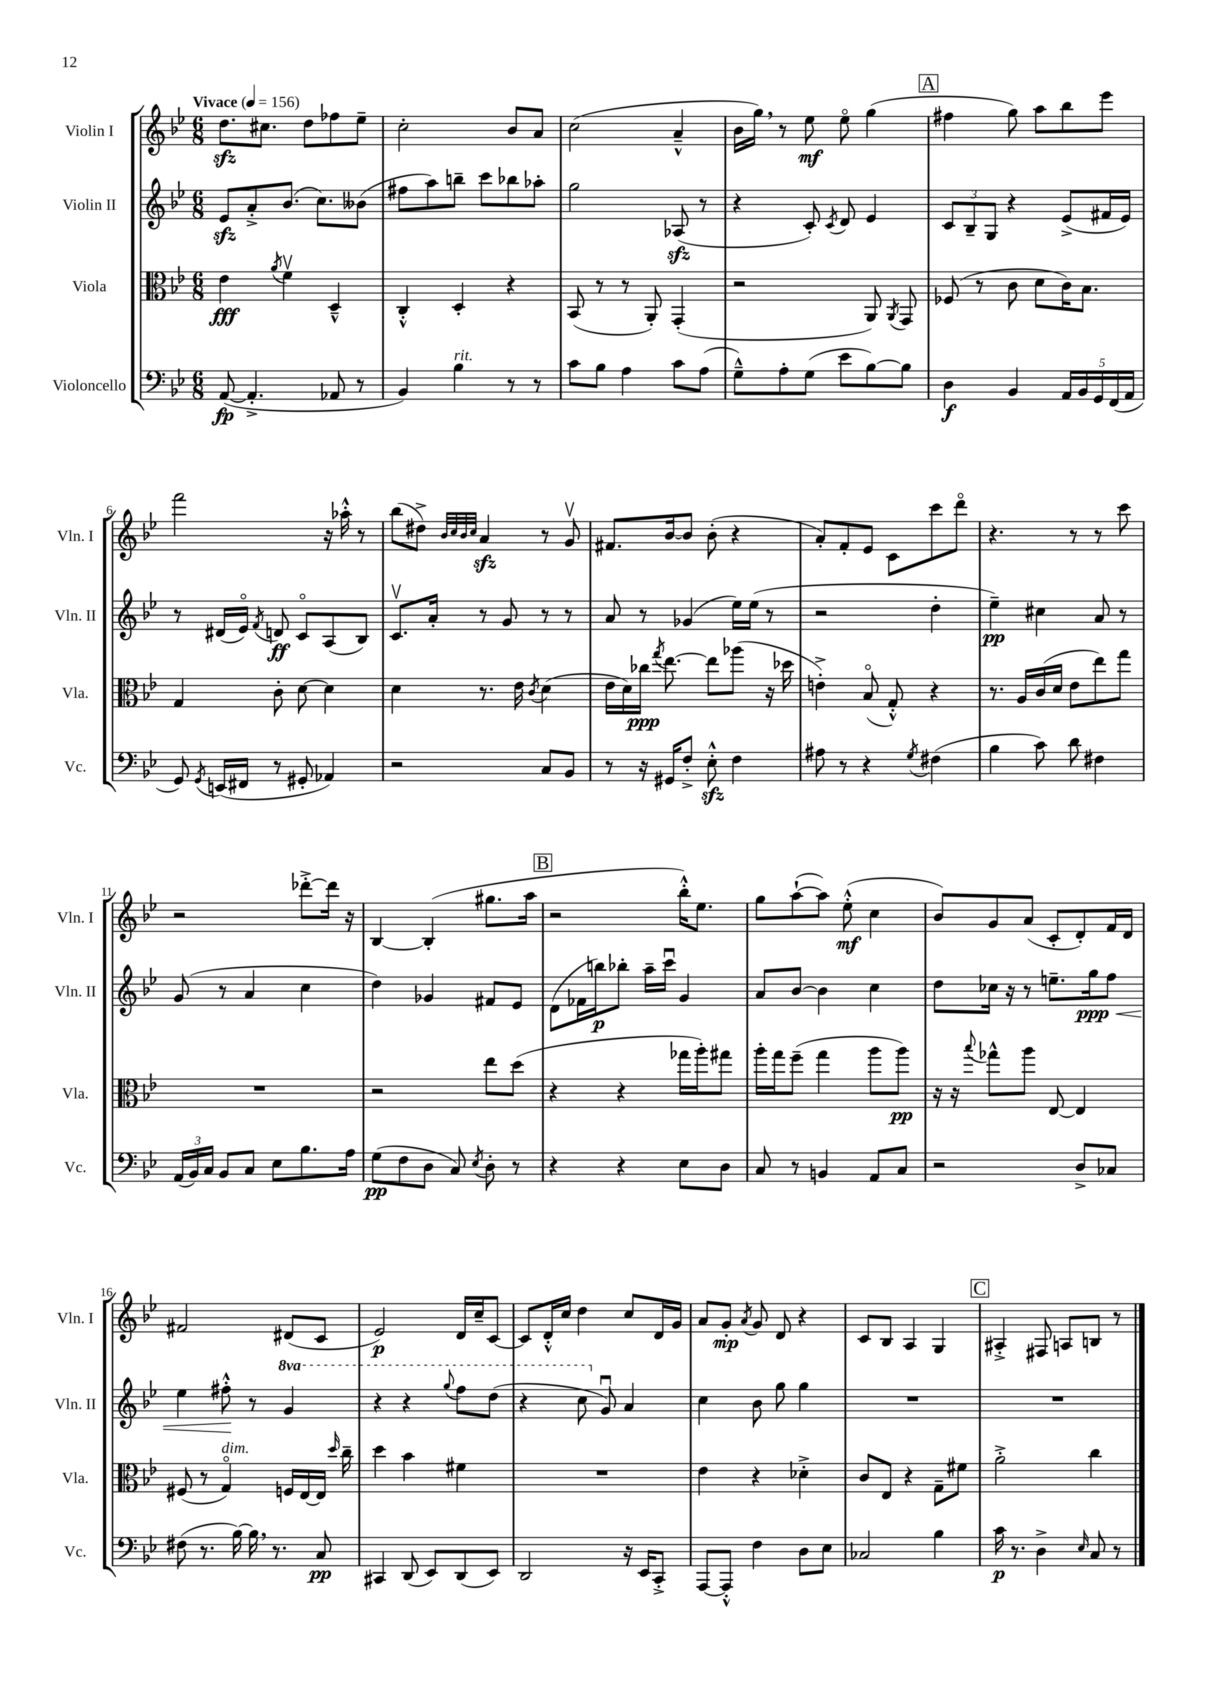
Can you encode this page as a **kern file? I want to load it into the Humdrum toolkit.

**kern	**kern	**kern	**kern
*staff4	*staff3	*staff2	*staff1
*clefF4	*clefC3	*clefG2	*clefG2
*k[b-e-]	*k[b-e-]	*k[b-e-]	*k[b-e-]
*M6/8	*M6/8	*M6/8	*M6/8
*MM156	*MM156	*MM156	*MM156
([8AA/	4e-\	8e-/L	8.dd\L
4.AA'^/]	.	8a'^/	.
.	.	.	8.cc#\J
.	8qa/	.	.
.	4fv\	(8.b-/J	.
.	.	.	8dd\L
.	.	8.cc\L)	.
8AA-/	4D~^^/	.	8ff-\
8r	.	(8b--\J	8ee-~\J
=	=	=	=
4BB-/)	4C'^^/	8ff#\L	2cc'\
.	.	8aa\)	.
4B-\	4D'/	8bb~\J	.
.	.	8ccc\L	.
8r	4r	8bb-\	8b-/L
8r	.	8aa-'\J	8a/J
=	=	=	=
8c\L	(8BB-/	2gg\	(2cc\
8B-\J	8r	.	.
4A\	8r	.	.
.	8AA'/)	.	.
8c\L	(4GG'/	(8A-/	4a~^^/
(8A\J	.	8r	.
=	=	=	=
8G~^^\L)	2r	4r	16b-\LL
.	.	.	16gg\JJ)
8A'\	.	.	8r
(8G\J	.	8c'/)	8ee-\
.	.	8qc/	.
8e-\L	.	8d/	8ee-o\
[8B-\)	8AA/)	4e-/	(4gg\
.	8qAA/	.	.
8B-\]J	8GG/	.	.
=	=	=	=
4D\	(8F-/	12c/L	4ff#\
.	.	12B-~/	.
.	8r	.	.
.	.	12G/J	.
4BB-/	8c\	4r	8gg\)
.	8d\L	.	8aa\L
20AA/LL	16c\K)	(8e-^/L	8bb-\
20BB-/	.	.	.
.	8.B-\J	.	.
20GG/	.	.	.
.	.	16f#/L	8eee-\J
(20FF/	.	.	.
.	.	16e-/JJ)	.
20AA/JJ	.	.	.
=	=	=	=
8GG/)	4G/	8r	2fff\
8qGG/	.	.	.
(16EE/LL	.	(16d#/LL	.
16FF#/JJ	.	16e-o/JJ)	.
.	.	8qf/	.
8r	8c'\	8d/	.
8GG#'/	[8d\	8co/L	.
4AA-/)	4d\]	(8A/	16r
.	.	.	16aa-'^^\
.	.	8B-/J)	8r
=	=	=	=
2r	4d\	8.cv/L	(8bb-\L
.	.	.	8dd#^\J)
.	.	16a'/Jk	.
.	.	.	32qqb-/LLL
.	.	.	32qqcc/
.	.	.	32qqb-/
.	.	.	32qqcc/JJJ
.	8.r	8r	4a/
.	.	8g/	.
.	16e-\	.	.
.	8qc/	.	.
8C/L	(4d\	8r	8r
8BB-/J	.	8r	8gv/
=	=	=	=
8r	16e-\LL	8a/	8.f#/L
.	16d\)	.	.
16r	16cc-\JJ	8r	.
.	8qgg/	.	.
16GG#/LK	[8.ee-\	.	[16b-/k
8F'^/J	.	(4g-/	8b-/]J
8E-'^^\	8ee-\]L	.	(8b-'\
4F\	(8aa-\J	16ee-\LL)	4r
.	.	(16ee-\JJ	.
.	16r	8r	.
.	16dd-\	.	.
=	=	=	=
8A#\	4e'^\)	2r	8a'/L)
8r	.	.	8f'/
4r	(8B-o/	.	8e-/J
.	8G'^^/)	.	8c\L
8qG/	.	.	.
(4F#\	4r	4dd'\	8ccc\
.	.	.	8dddo\J
=	=	=	=
4B-\	8.r	4ee-~\)	4.r
.	16A/LL	.	.
8c\)	(16c/	4cc#\	.
.	16d/JJ	.	.
8d\	8e-\L	.	8r
4F#\	8ee-\)	8a/	8r
.	8gg\J	8r	8ccc\
=	=	=	=
(24AA/LL	2.r	(8g/	2r
24BB-/)	.	.	.
24C/JJ	.	.	.
8BB-/L	.	8r	.
8C/J	.	4a/	.
8E-\L	.	.	.
8.B-\	.	4cc\	[8ddd-'^\L
.	.	.	16ddd-\]Jk
16A\Jk	.	.	16r
=	=	=	=
(8G\L	2r	4dd\)	[4B-/
8F\	.	.	.
8D\J	.	4g-/	(4B-'/]
8C/)	.	.	.
8qE-/	.	.	.
8D'\	8ee-\L	8f#/L	8.gg#\L
8r	(8dd\J	8e-/J	.
.	.	.	16aa\Jk
=	=	=	=
4r	4r	(8d\L	2r
.	.	16f-\L	.
.	.	16bb\J)	.
4r	4r	8bb-'\J	.
.	.	16aa~\LL	.
.	.	16cccu\JJ	.
8E-\L	16gg-\LL	4g/	16bb-'^^\LK)
.	16aa'\J)	.	8.ee-\J
8D\J	8gg#\J	.	.
=	=	=	=
8C/	16aa'\LL	8a/L	8gg\L
.	16gg\J	.	.
8r	(8ff~\J	[8b-/J	([8aa`\
4BB/	4gg\	4b-\]	8aa\]J)
.	.	.	(8ee-'^^\
8AA/L	8aa\L	4cc\	4cc\
8C/J	8aa\J)	.	.
=	=	=	=
2r	16r	8dd\L	8b-/L)
.	16r	.	.
.	8qqbb-/	.	.
.	8gg-^^\L	16cc-\Jk	8g/
.	.	16r	.
.	8aa\J	8r	(8a/J
.	[8E-/	8.ee~\L	8c'/L
8D^/L	4E-/]	.	8d'/)
.	.	16gg\k	.
8C-/J	.	8ff\J	16f/L
.	.	.	16d/JJ
=	=	=	=
(8F#\	(8F#/	4ee-\	2f#/
8.r	8r	.	.
.	4Go/)	8ff#'^^\	.
[16B-\)	.	.	.
16B-\]	.	8r	.
8.r	.	.	.
.	16F/LL	4gg/	(8d#/L
.	[16E-/	.	.
8C/	16E-/]JJ	.	8c/J
.	16qqdd/	.	.
.	16cc~\	.	.
=	=	=	=
4CC#/	4dd\	4r	2e-/)
(8DD/	4b-\	4r	.
8EE-/L)	.	.	.
.	.	8qqggg/	.
(8DD/	4f#\	8fff\L	16d/LL
.	.	.	16cc~/J
8EE-/J)	.	(8ddd\J	[8c/J
=	=	=	=
2DD/	2.r	4r	8c/]L
.	.	.	16d'^^/L
.	.	.	16cc/JJ
.	.	8ccc\	4dd\
.	.	8gu/)	.
16r	.	4a/	8cc/L
16EE-/LK	.	.	.
8CC'^/J	.	.	16d/L
.	.	.	16g/JJ
=	=	=	=
[8AAA/L	4e-\	4cc\	8a/L
8AAA'^^/]J	.	.	8g'/J
.	.	.	8qa/
4F\	4r	8b-\	8g/
.	.	8gg\	8d/
8D\L	4d-'^\	4gg\	4r
8E-\J	.	.	.
=	=	=	=
2C-/	8c/L	2.r	8c/L
.	8E-/J	.	8B-/J
.	4r	.	4A/
4B-\	8G~\L	.	4G/
.	8f#\J	.	.
=	=	=	=
16c\	2a'^\	2.r	4A#'^/
8.r	.	.	.
4D^\	.	.	8F#/
.	.	.	8A/L
16qqE-/	.	.	.
8C/	4cc\	.	8B/J
8r	.	.	8r
==	==	==	==
*-	*-	*-	*-
